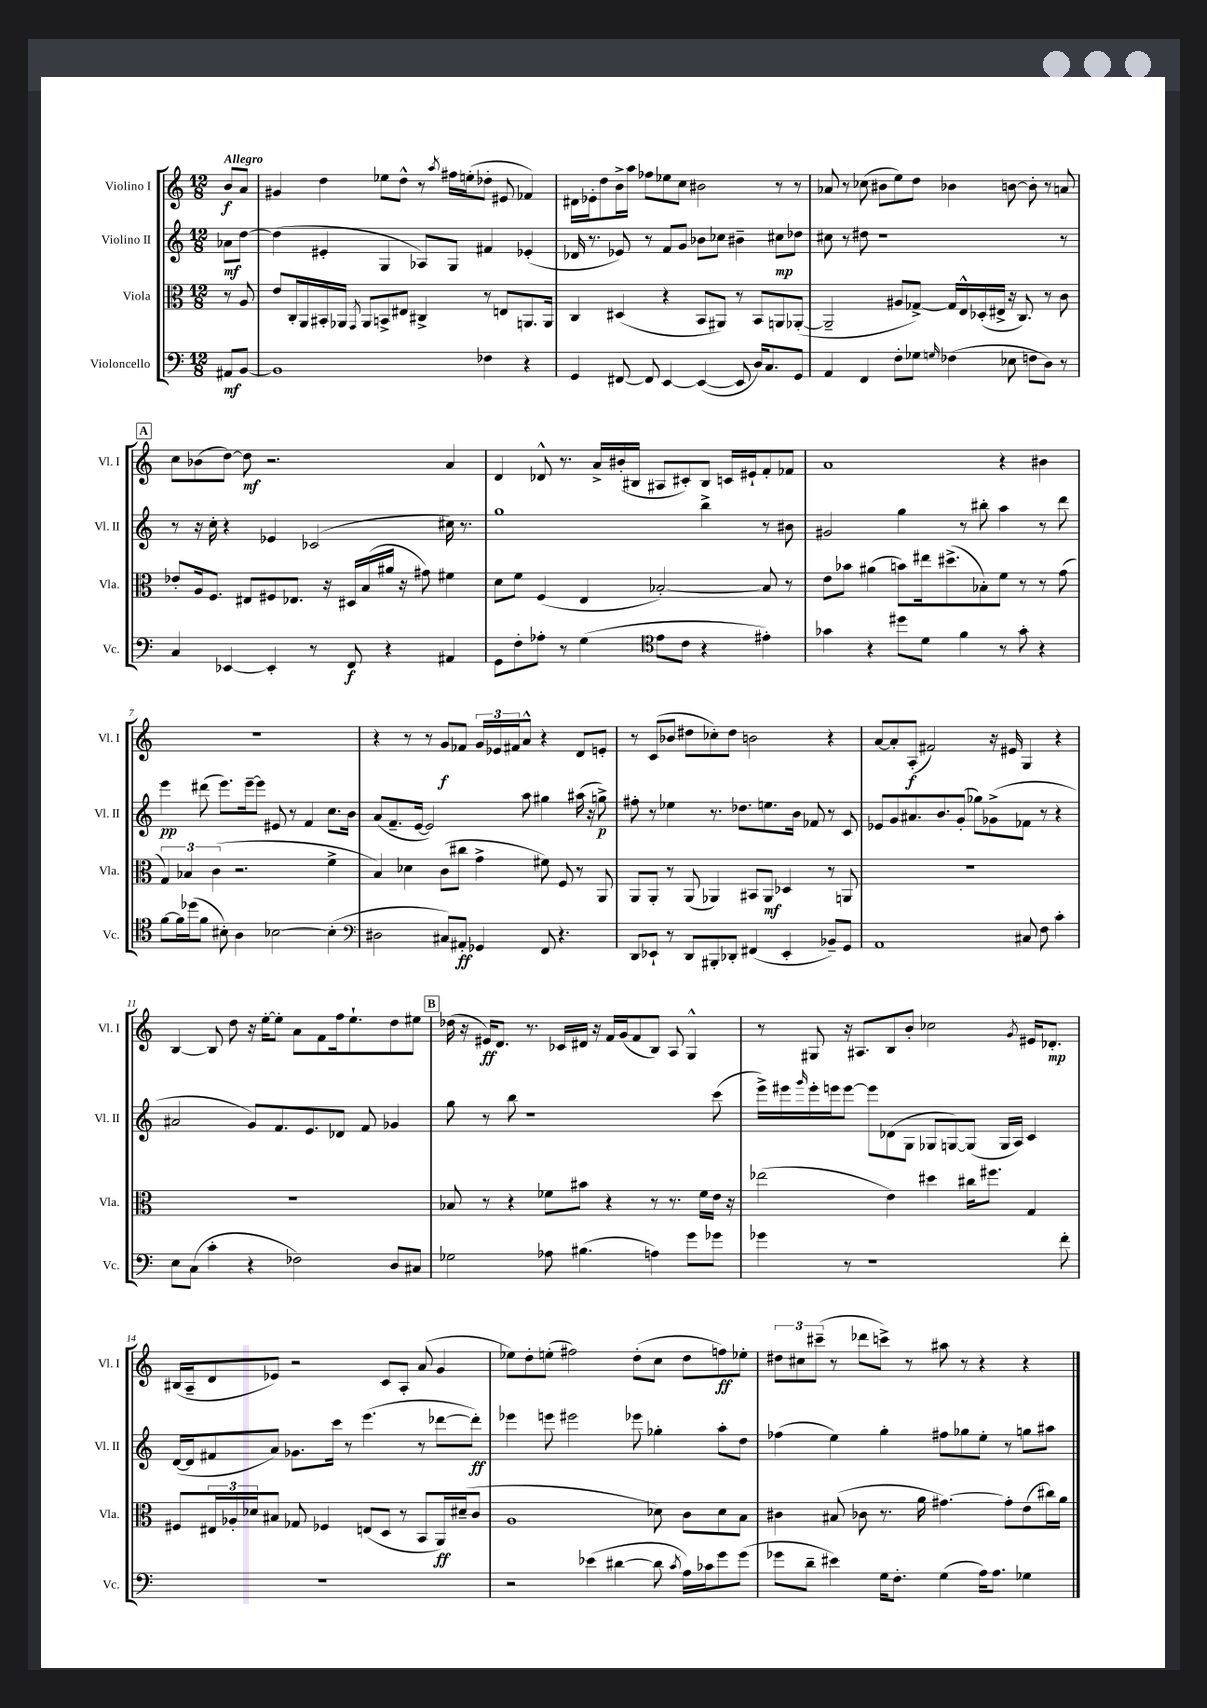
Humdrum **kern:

**kern	**kern	**kern	**kern
*staff4	*staff3	*staff2	*staff1
*clefF4	*clefC3	*clefG2	*clefG2
*k[]	*k[]	*k[]	*k[]
*M12/8	*M12/8	*M12/8	*M12/8
8AA#	8r	8a-	8b
[8BB	8A	[8dd	8a
=	=	=	=
1BB]	8e	(4dd]	4g#
.	16C'	.	.
.	16AA	.	.
.	16BB#'	4e#'	4dd
.	16AA-	.	.
.	8qGG	.	.
.	8AA-	.	.
.	8BB^	4G	8ee-
.	8E#	.	8dd^^
.	4C#^	8A-)	8r
.	.	.	8qaa
.	.	8G	16ff#
.	.	.	(16ee'
4F-	8r	4f#	8dd-'
.	8E	.	8e#
4r	8.AA	(4e-'	4f-)
.	16AA	.	.
=	=	=	=
4GG	4C	16d-	16d#
.	.	8.r	16e-'
.	.	.	8dd
[8FF#	(4D#	8e-)	16b^
.	.	.	16aa
8FF#]	.	8r	8ff-
[4EE	4r	8f	8ee-
.	.	8g	8cc
(4EE_	8BB	8b-	2b#
.	8AA#)	8cc-	.
8EE]	8r	4b#~	.
16D)	8BB	.	.
8.C	.	.	.
.	8AA	8cc#	8r
8GG	([8AA-'	8dd-	8r
=	=	=	=
4AA	2AA-~]	8cc#	8a-
.	.	8r	8r
4FF	.	8dd#	(8cc-
.	.	1r	8b#
8F'	8A#	.	8ee)
8G-	[8G-^)	.	8dd
16qqG	.	.	.
(4F-	16G-]	.	4b-
.	16E^^	.	.
.	(16D-'	.	.
.	16E#^	.	.
8E-	16r	.	[8b
.	8.C)	.	.
8F	.	.	8b']
8D)	8r	.	8r
8r	8c	8r	8a
=	=	=	=
4C	8e-'	8r	8cc
.	16A	16r	(8b-
.	8.F	16cc'	.
[4EE-	.	4r	[8dd)
.	8E#	.	8dd]
4EE-']	8F#	4e-	2.r
.	8.E-	.	.
8r	.	(2c-	.
.	16r	.	.
8FF	16D#	.	.
.	(16B	.	.
4r	16a#	.	.
.	16r	.	.
.	8g#)	.	.
4AA#	4f#	16cc#)	4a
.	.	8.r	.
=	=	=	=
8GG	8d	1gg	4d
8F'	8f	.	.
8A-'	(4F	.	8d-^^
8r	.	.	8.r
(4G	4E	.	.
.	.	.	16a^
.	.	.	(16b#'
.	.	.	16B#
*clefC4	*	*	*
8e	[2B-')	.	8A#
8c	.	.	8c#')
4r	.	4bb^	8B#
.	.	.	16c
.	.	.	16e#`
4e#')	8B-]	8r	8f'
.	8r	8b#	8f-
=	=	=	=
4g-	8e	2g#	1a
.	8b-	.	.
4r	(4a#	.	.
8dd#	8b)	4gg	.
8d	16ee#	.	.
.	(8.dd#^	.	.
4f	.	8r	.
.	8B-')	8bb#'	.
8r	8f	4aa	4r
8g-'	8r	.	.
4r	8r	8r	4b#
.	(8g	8ddd	.
=	=	=	=
[8f	6G)	4eee	1.r
16f]	.	.	.
.	6B-	.	.
(16dd-	.	.	.
8f	.	(8ddd#	.
.	(6c	.	.
8B#')	.	8.eee)	.
4A	2.r	.	.
.	.	[16eee~	.
.	.	8eee]	.
[2B-	.	8e#	.
.	.	8r	.
.	.	4f	.
(4B-']	4f^	8.cc	.
.	.	16b	.
=	=	=	=
*clefF4	*	*	*
2D#	4B)	(8a	4r
.	.	8.f~	.
.	4d-	.	8r
.	.	[16e	.
.	.	2e])	8r
8C#)	(8c	.	8g
8AA#'	8cc#	.	8f-
4GG-	4g^	.	24g
.	.	.	24e-
.	.	.	24f#
.	.	8aa	8a^^
8FF	8f#)	4gg#	4r
4.r	8F	.	.
.	8r	(16aa#	8d
.	.	16r	.
.	8AA	8gg^)	8e'
=	=	=	=
8DD	8AA	8ff#'	8r
8EE-`	8AA'	8r	(8c
8r	8r	4ee-	8b-
8DD	(8AA	.	8dd#
8BBB#'	4AA-)	8.r	8cc-')
8DD-'	.	.	8dd#
.	.	8.dd-	.
(4FF#	8BB#	.	2b
.	8AA-	8.ee	.
4EE-'	4D-	.	.
.	.	16b	.
.	.	8f-	.
8BB-~)	8r	8r	4r
8GG	8AA	8c	.
=	=	=	=
1AA	1.r	8e-	[8a
.	.	8g	8a']
.	.	8.a#	(8A'
.	.	.	2f#)
.	.	8.b	.
.	.	(8g'	.
.	.	8gg-)	.
.	.	(8g-^	16r
.	.	.	16e#
8C#	.	8f-	4G
8F	.	8r	.
4c'	.	4r	4r
=	=	=	=
8E	1.r	2a#	[4B
(8C	.	.	.
4c'	.	.	8B]
.	.	.	8dd
4r	.	8g)	16r
.	.	.	[16ee'
.	.	8.f	8ee']
2F-)	.	.	8a
.	.	8.e	.
.	.	.	8f
.	.	8d-	16ff
.	.	.	8.ee`
.	.	8f	.
8D	.	4g-	8dd
8C#	.	.	8ee#
=	=	=	=
2G-	8B-	8gg	(16dd-
.	.	.	16r
.	8r	8r	16e#)
.	.	.	8.d
.	4r	8bb	.
.	.	1r	8.r
8A-	8f-	.	.
.	.	.	16c-
(4.B#	8b#	.	16d#
.	.	.	16r
.	4r	.	16f
.	.	.	(16g
.	.	.	8f
4A)	8r	.	8B)
.	8.r	.	8A
8g	.	.	4G^^
.	16f-	.	.
8g-	16e	(8ccc	.
.	16r	.	.
=	=	=	=
4g-	(2ee-	16eee^)	8r
.	.	16eee#	.
.	.	16qqggg	.
.	.	16eee#'	8G#
.	.	16eee	.
8r	.	[8eee	16r
.	.	.	8.A#
1r	.	8eee]	.
.	4e)	(8d-	8B
.	.	8G	8b'
.	4dd#	8G-	2cc-
.	.	[8G)	.
.	16cc#	(8G]	.
.	8.ff#	.	.
.	.	16G	.
.	.	16A)	.
.	.	.	8qg
.	4G	4c	16e#
.	.	.	8.d-'
8f'	.	.	.
=	=	=	=
1.r	8F#	([16d	(16B#
.	.	16d]	16A~
.	24E#	8f#	8d
.	24A-'	.	.
.	24d-	.	.
.	8B#	8a)	8e-)
.	8G-	8.g-	2r
.	4F-	.	.
.	.	16ccc	.
.	.	8r	.
.	(8E	(4.eee	.
.	8D	.	8c
.	8r	.	8A'
.	8BB	8r	(8a
.	16AA)	[8ddd-	4g
.	(16d#~	.	.
.	8c	8ddd-'])	.
=	=	=	=
2r	1A	4eee-	8ee-)
.	.	.	8dd'
.	.	8eee	(8ee'
.	.	2eee#	2ff#)
(4e-	.	.	.
[4d#	.	.	.
.	.	8eee-	(8dd'
8d#]	8d-)	4gg-'	8cc
8qc	.	.	.
16A)	8c	.	8dd
16c-	.	.	.
8g	8d-	8aa'	8ff)
(8g	8B	8dd	8ee-'
=	=	=	=
8g-	4c#	(4ff-	12dd#
.	.	.	12cc#
8d~	.	.	.
.	.	.	(12ccc#~
4e#)	(8B#	4ee)	8r
.	8c-	.	8ddd-
16G	8.r	4gg'	8ccc^)
8.F'	.	.	.
.	.	.	8r
.	16a	.	.
(4G	[4.g#)	8ff#	8aa#
.	.	8gg-	8r
16A)	.	8ee'	4r
8.A	.	.	.
.	8g#']	8r	.
4G-	(8e	8gg	4r
.	16cc#)	8aa#	.
.	16a	.	.
==	==	==	==
*-	*-	*-	*-
